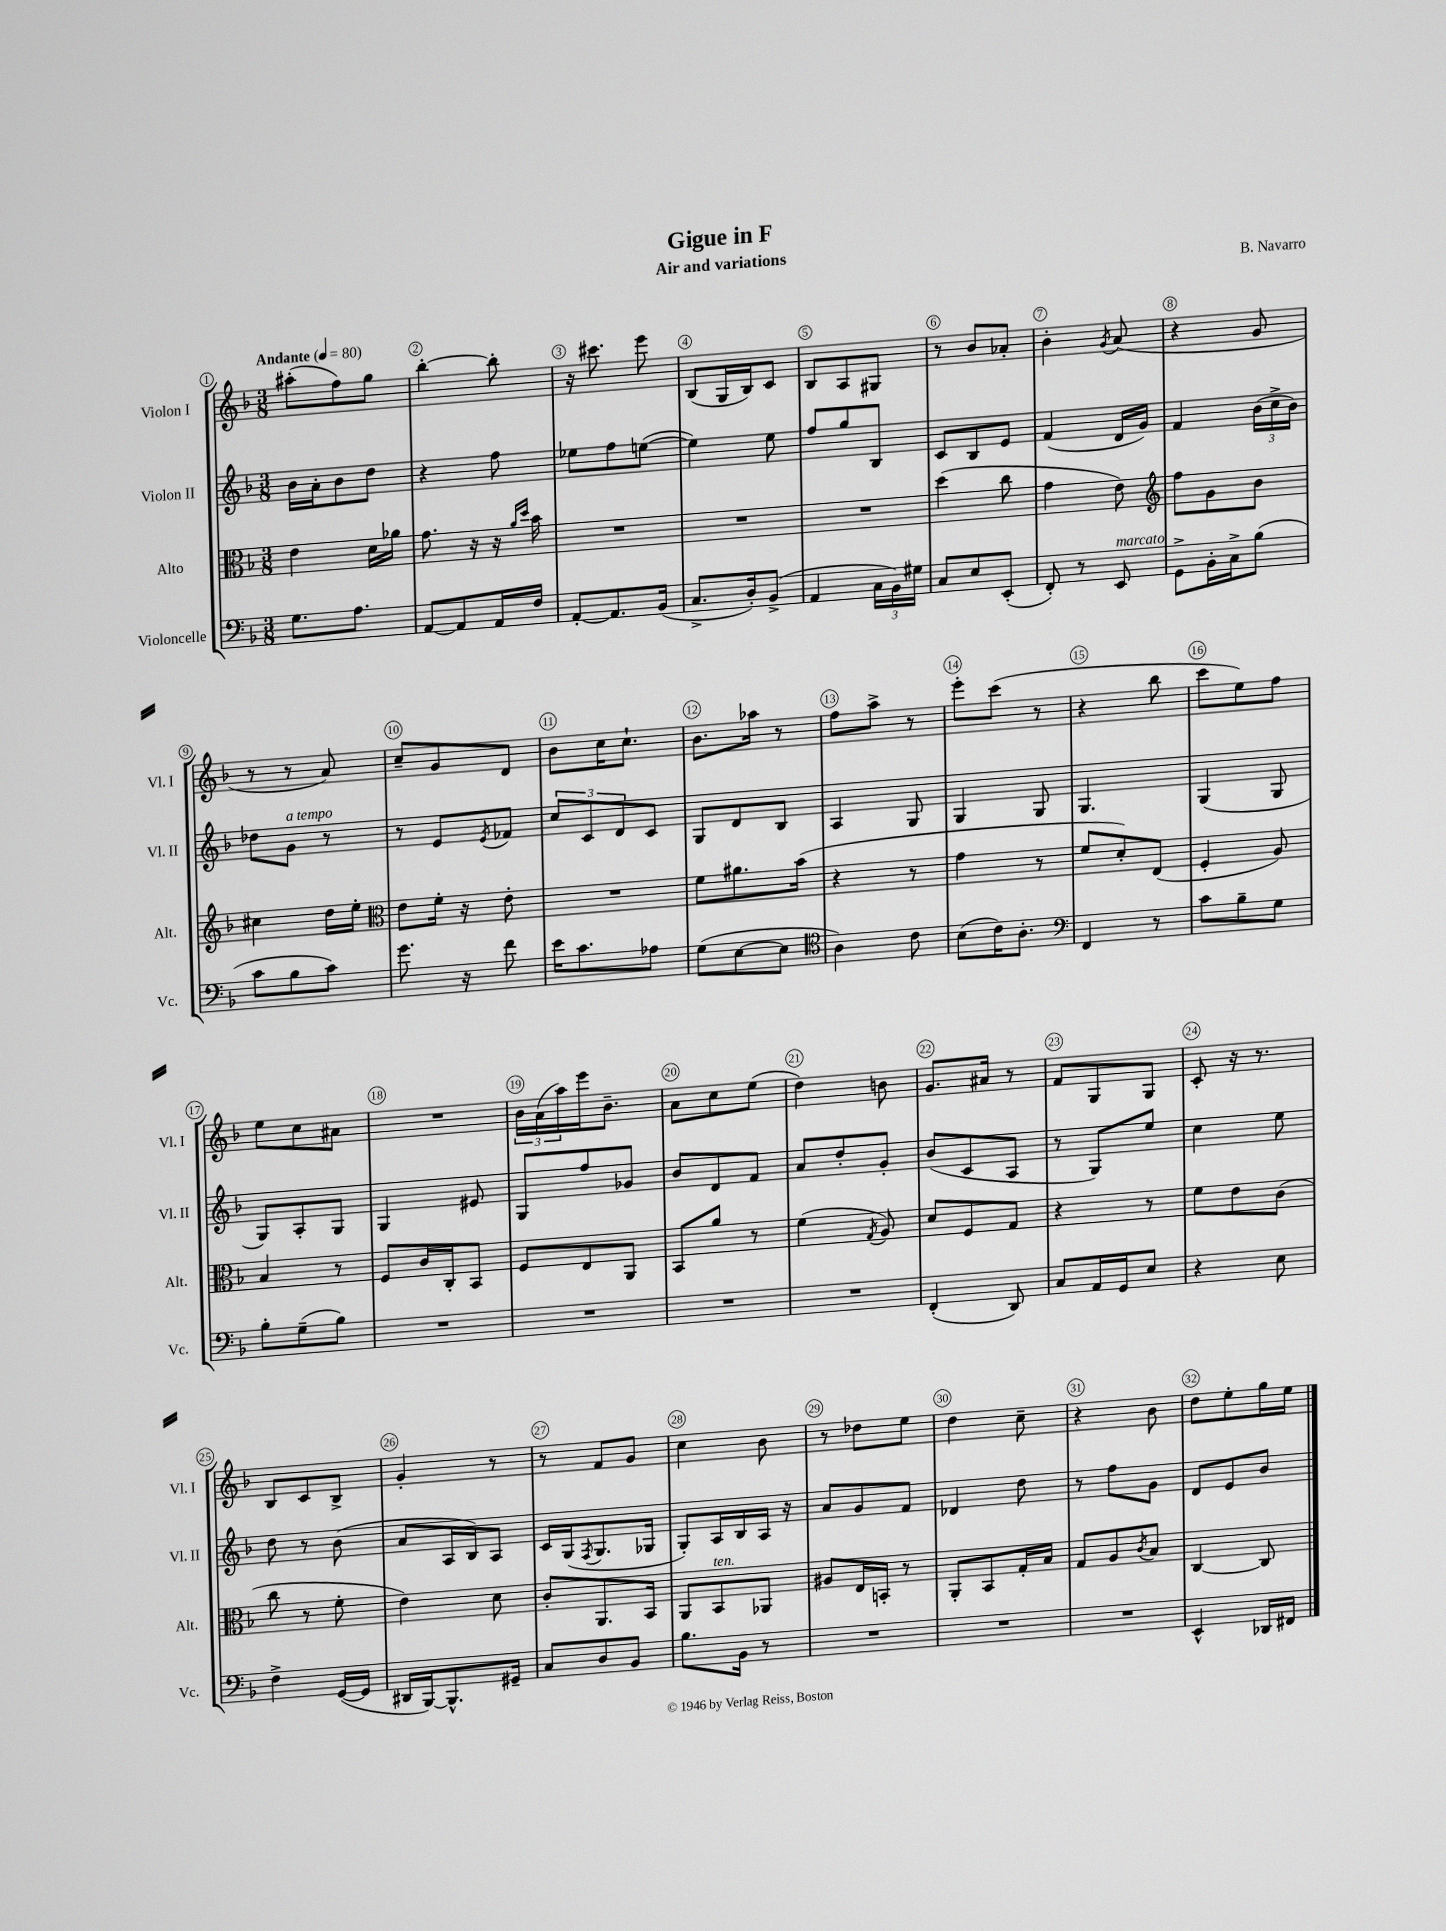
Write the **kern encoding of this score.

**kern	**kern	**kern	**kern
*staff4	*staff3	*staff2	*staff1
*clefF4	*clefC3	*clefG2	*clefG2
*k[b-]	*k[b-]	*k[b-]	*k[b-]
*M3/8	*M3/8	*M3/8	*M3/8
*MM80	*MM80	*MM80	*MM80
8.G\L	4e\	16b-\LL	(8aa#'\L
.	.	16a'\J	.
.	.	8b-\	8ff\)
8.A\J	.	.	.
.	16d\LL	8dd\J	8gg\J
.	16a-\JJ	.	.
=	=	=	=
[8AA/L	8.g\	4r	[4bb-'\
8AA/]	.	.	.
.	16r	.	.
16AA/L	16r	8ff\	8bb-'\]
.	16qqa/LL	.	.
.	16qqdd/JJ	.	.
16F/JJ	16b-\	.	.
=	=	=	=
[8AA'/L	4.r	8ee-\L	16r
.	.	.	8.ccc#\
8.AA/]	.	8ff\	.
.	.	([8ee\J	8eee\
(16BB-/Jk	.	.	.
=	=	=	=
8.C^/L	4.r	4ee\])	(8B-/L
.	.	.	16G/L
16D'/k)	.	.	16B-/J)
(8BB-^/J	.	8ee\	8c/J
=	=	=	=
4AA/	4.r	8ff/L	8B-/L
.	.	8gg/	8A/
24C\LL	.	8B-/J	8G#/J
24BB-\)	.	.	.
24G#\JJ	.	.	.
=	=	=	=
8C/L	(4dd\	8c/L	8r
8E/	.	8B-/	8b-/L
(8EE'/J	8cc\	8e/J	8a-'/J
=	=	=	=
8FF'/)	4g\	(4f/	4b-'\
8r	.	.	.
.	.	.	8qg/
8EE/	8e\)	16d/LL	(8a/
.	.	16g/JJ)	.
=	=	=	=
*	*clefG2	*	*
8GG^\L	8ff\L	4f/	4r
16BB-'\L	8g\	.	.
16C^\J	.	.	.
(8B-\J	8b-\J	(24b-\LL	8g/
.	.	24cc^\	.
.	.	24b-\JJ)	.
=	=	=	=
8c\L	4cc#\	8dd-\L	8r
8B-\	.	8g\J	8r
8c\J)	16dd\LL	8r	8a/)
.	16ee'\JJ	.	.
=	=	=	=
*	*clefC3	*	*
8.g\	8e\L	8r	8cc~/L
.	16f'\Jk	8e/L	8g/
16r	16r	.	.
.	.	8qe/	.
8f\	8e'\	8f-/J	8d/J
=	=	=	=
16e\LK	4.r	12cc/L	8b-\L
8.c\	.	.	.
.	.	12c/	.
.	.	.	16cc\K
.	.	12d/	.
.	.	.	8.cc`\J
8A-\J	.	8c/J	.
=	=	=	=
(8G\L	8f\L	8G/L	8.b-\L
[8E\	8.a#\	8d/	.
.	.	.	16aa-\Jk
8E\]J	.	8B-/J	8r
.	(16b-\Jk	.	.
=	=	=	=
*clefC4	*	*	*
4A\)	4r	4A/	8ff\L
.	.	.	8aa^\J
8c\	8r	8G/	8r
=	=	=	=
(8B-\L	4g\	4G/	8eee'\L
16c\K)	.	.	(8ccc\J
8.A'\J	.	.	.
.	8r	8G/	8r
=	=	=	=
*clefF4	*	*	*
4FF/	8f/L	4.G/	4r
.	8d'/)	.	.
8r	(8E/J	.	8bb-\
=	=	=	=
8c\L	4F'/	(4G/	8ccc\L
8B-~\	.	.	8ee\)
8G\J	8A/)	8G/	8ff\J
=	=	=	=
8B-'\L	4B-/	8G/L)	8ee\L
(8G~\	.	8A'/	8cc\
8B-\J)	8r	8G/J	8a#\J
=	=	=	=
4.r	8F/L	4G/	4.r
.	16c/L	.	.
.	16C'/J	.	.
.	8BB-/J	8e#/	.
=	=	=	=
4.r	8F/L	8G/L	24b-\LL
.	.	.	(24a\
.	.	.	24aa\)
.	8E/	8ff/	16eee\J
.	.	.	8.b-~\J
.	8AA/J	8g-/J	.
=	=	=	=
4.r	8BB-/L	8b-/L	8a\L
.	8a/J	8d/	8cc\
.	8r	8f/J	(8ee\J
=	=	=	=
4.r	(4f\	8a/L	4dd\)
.	.	8dd'/	.
.	8qG/	.	.
.	8A/)	8g'/J	8b\
=	=	=	=
(4FF'/	8d/L	(8b-/L	8.g/L
.	8F/	8c/	.
.	.	.	16a#/Jk
8DD/)	8G/J	8A/J	8r
=	=	=	=
8C/L	4r	8r	8f/L
16AA/L	.	8G/L)	8G/
16GG/J	.	.	.
8E/J	8r	8ee/J	8G/J
=	=	=	=
4r	8f\L	4cc\	8c'/
.	8e\	.	16r
.	.	.	8.r
8E\	(8c\J	8ee\	.
=	=	=	=
4F^\	8cc\	8dd\	8B-/L
.	8r	8r	8c/
([16GG/LL	8f'\	(8b-\	8B-^/J
16GG/]JJ	.	.	.
=	=	=	=
16DD#/LL	4e\)	8a/L	4g'/
[16BBB-/J)	.	.	.
8.BBB-^^/]	.	16A/L	.
.	.	16B-/J)	.
.	8d\	8A/J	8r
16GG#~/Jk	.	.	.
=	=	=	=
8C/L	8c'/L	16c/LL	8r
.	.	(16G/J	.
.	.	8qF/	.
8D/	8.AA/	8.G/	8f/L
8BB-/J	.	.	8g/J
.	16BB-/Jk	16G-/Jk	.
=	=	=	=
8.B-\L	8AA/L	8G'/L)	4cc\
.	8BB-/	16A/L	.
16BB-\Jk	.	16B-/	.
8r	8AA-/J	16A/JJ	8b-\
.	.	16r	.
=	=	=	=
4.r	8A#/L	8a/L	8r
.	16E/L	8g/	8dd-\L
.	16BB'/JJ	.	.
.	8r	8f/J	8ee\J
=	=	=	=
4.r	8AA'/L	4d-/	4dd\
.	8BB-/	.	.
.	16G'/L	8dd\	8cc~\
.	16B-/JJ	.	.
=	=	=	=
4.r	8G/L	8r	4r
.	8A/	8ff\L	.
.	8qc/	.	.
.	8B-/J	8g\J	8b-\
=	=	=	=
4EE^^/	[4C/	8d/L	8dd\L
.	.	8e/	8ee'\
16DD-/LL	8C/]	8b-/J	16gg\L
16FF#/JJ	.	.	16ee\JJ
==	==	==	==
*-	*-	*-	*-
